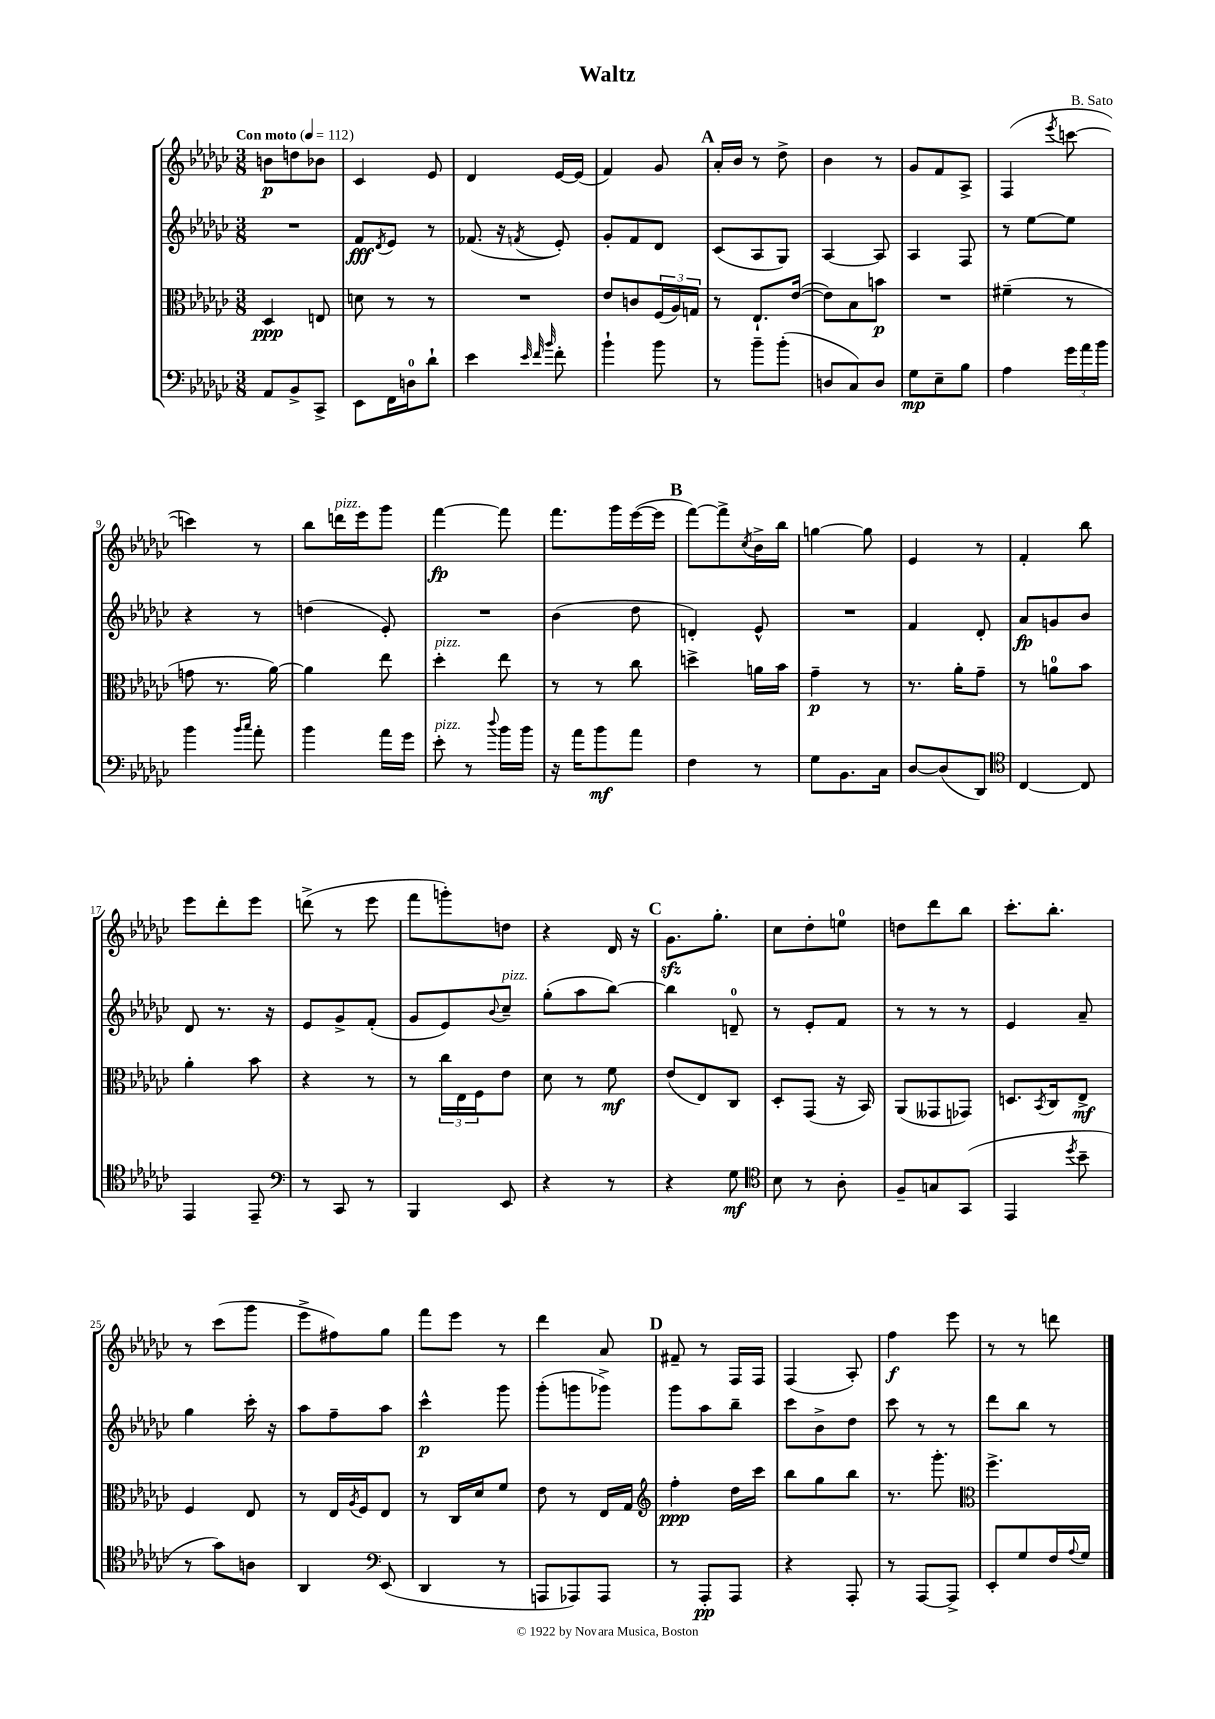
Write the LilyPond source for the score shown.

\header { title = "Waltz" composer = "B. Sato" }
<<
\new StaffGroup <<
\new Staff = "s0" {
    \clef treble \key ges \major \numericTimeSignature \time 3/8 \tempo "Con moto" 4 = 112
    b'8\p d''8 bes'8 |
    ces'4 ees'8 |
    des'4 ees'16~ ees'16( |
    f'4) ges'8 |
    \mark \markup { \bold "A" } aes'16-. bes'16 r8 des''8-> |
    bes'4 r8 |
    ges'8 f'8 aes8-> |
    f4( \acciaccatura { ees'''8 } c'''8~ |
    c'''4) r8 |
    bes''8 d'''16^\markup { \italic "pizz." } ees'''16 ges'''8 |
    f'''4~\fp f'''8 |
    f'''8. ges'''16 ees'''16~( ees'''16 |
    \mark \markup { \bold "B" } f'''8~) f'''8-> \acciaccatura { ces''8 } bes'16-> bes''16 |
    g''4~ g''8 |
    ees'4 r8 |
    f'4-. bes''8 |
    ees'''8 des'''8-. ees'''8 |
    d'''8->( r8 ees'''8 |
    f'''8 g'''8-.) d''8 |
    r4 des'16 r16 |
    \mark \markup { \bold "C" } ges'8.\sfz ges''8.-. |
    ces''8 des''8-. e''8-0 |
    d''8 des'''8 bes''8 |
    ces'''8.-. bes''8.-. |
    r8 ces'''8( ges'''8 |
    ees'''8-> fis''8) ges''8 |
    f'''8 ees'''8 r8 |
    des'''4 aes'8 |
    \mark \markup { \bold "D" } fis'8-- r8 f16 f16 |
    f4( aes8-.) |
    f''4\f ees'''8 |
    r8 r8 d'''8 \bar "|." |
}
\new Staff = "s1" {
    \clef treble \key ges \major \numericTimeSignature \time 3/8
    R4. |
    f'8\fff \acciaccatura { des'8 } ees'8 r8 |
    fes'8.( r16 \acciaccatura { f'8 } ees'8-.) |
    ges'8-. f'8 des'8 |
    \mark \markup { \bold "A" } ces'8( aes8 ges8) |
    aes4~ aes8 |
    aes4 f8 |
    r8 ees''8~ ees''8 |
    r4 r8 |
    d''4( ees'8-.) |
    R4. |
    bes'4( des''8 |
    \mark \markup { \bold "B" } d'4-.) ees'8-^ |
    R4. |
    f'4 des'8-. |
    aes'8\fp g'8 bes'8 |
    des'8 r8. r16 |
    ees'8 ges'8-> f'8-.( |
    ges'8 ees'8) \appoggiatura { bes'8 } ces''8--^\markup { \italic "pizz." } |
    ges''8-.( aes''8 bes''8~) |
    \mark \markup { \bold "C" } bes''4 d'8-0-- |
    r8 ees'8-. f'8 |
    r8 r8 r8 |
    ees'4 aes'8-- |
    ges''4 ces'''16-. r16 |
    aes''8 f''8-- aes''8 |
    ces'''4-^\p ges'''8 |
    ges'''8-.( g'''8 ges'''8->) |
    \mark \markup { \bold "D" } ges'''8 aes''8 bes''8-- |
    ces'''8 bes'8-> des''8 |
    ces'''8 r8 r8 |
    des'''8 bes''8 r8 \bar "|." |
}
\new Staff = "s2" {
    \clef alto \key ges \major \numericTimeSignature \time 3/8
    des4\ppp e8 |
    d'8 r8 r8 |
    R4. |
    ees'8 c'8 \tuplet 3/2 { f16( aes16) g16 } |
    \mark \markup { \bold "A" } r8 ees8.-! ees'16~( |
    ees'8) bes8 b'8\p |
    R4. |
    fis'4--( r8 |
    g'8 r8. aes'16~) |
    aes'4 ees''8 |
    des''4-.^\markup { \italic "pizz." } ees''8 |
    r8 r8 ces''8 |
    \mark \markup { \bold "B" } d''4-> a'16 bes'16 |
    ges'4--\p r8 |
    r8. aes'16-. ges'8-- |
    r8 a'8-0 bes'8 |
    aes'4-. bes'8 |
    r4 r8 |
    r8 \tuplet 3/2 { ces''16 ees16 f16 } ees'8 |
    des'8 r8 f'8\mf |
    \mark \markup { \bold "C" } ees'8( ees8) ces8 |
    des8-. ges,8( r16 bes,16) |
    aes,8( geses,8 ges,8) |
    d8. \acciaccatura { bes,8 } ces16 ees8->\mf |
    f4 ees8 |
    r8 ees16 \acciaccatura { aes8 } f16 ees8 |
    r8 ces16 des'16 f'8 |
    ees'8 r8 ees16 ges16 |
    \mark \markup { \bold "D" } \clef treble f''4-.\ppp des''16 ces'''16 |
    bes''8 ges''8 bes''8 |
    r8. ges'''8.-. |
    \clef alto f''4.-> \bar "|." |
}
\new Staff = "s3" {
    \clef bass \key ges \major \numericTimeSignature \time 3/8
    aes,8 bes,8-> ces,8-> |
    ees,8 f,16 d16-0 des'8-! |
    ees'4 \grace { ees'32 f'32 bes'32 } f'8-. |
    bes'4-! bes'8 |
    \mark \markup { \bold "A" } r8 bes'8-- bes'8-.( |
    d8 ces8) d8 |
    ges8\mp ees8-- bes8 |
    aes4 \tuplet 3/2 { ges'16 aes'16 bes'16 } |
    bes'4 \grace { bes'16 ces''16 } aes'8-. |
    bes'4 aes'16 ges'16 |
    ees'8-.^\markup { \italic "pizz." } r8 \appoggiatura { des''8 } bes'16 bes'16 |
    r16 aes'16 bes'8\mf aes'8 |
    \mark \markup { \bold "B" } f4 r8 |
    ges8 bes,8. ces16 |
    des8~ des8( des,8) |
    \clef tenor ces4~ ces8 |
    ees,4 ees,8-- |
    \clef bass r8 ces,8 r8 |
    bes,,4 ees,8 |
    r4 r8 |
    \mark \markup { \bold "C" } r4 ges8\mf |
    \clef tenor bes8 r8 aes8-. |
    f8-- g8 ges,8( |
    ees,4 \acciaccatura { des''8 } bes'8-- |
    r8 ges'8) a8 |
    aes,4 \clef bass ees,8( |
    des,4 r8 |
    a,,8 aes,,8) aes,,8 |
    \mark \markup { \bold "D" } r8 aes,,8-.\pp aes,,8 |
    r4 aes,,8-. |
    r8 aes,,8~ aes,,8-> |
    ees,8-. ges8 f16 \appoggiatura { aes8 } ges16 \bar "|." |
}
>>
>>
